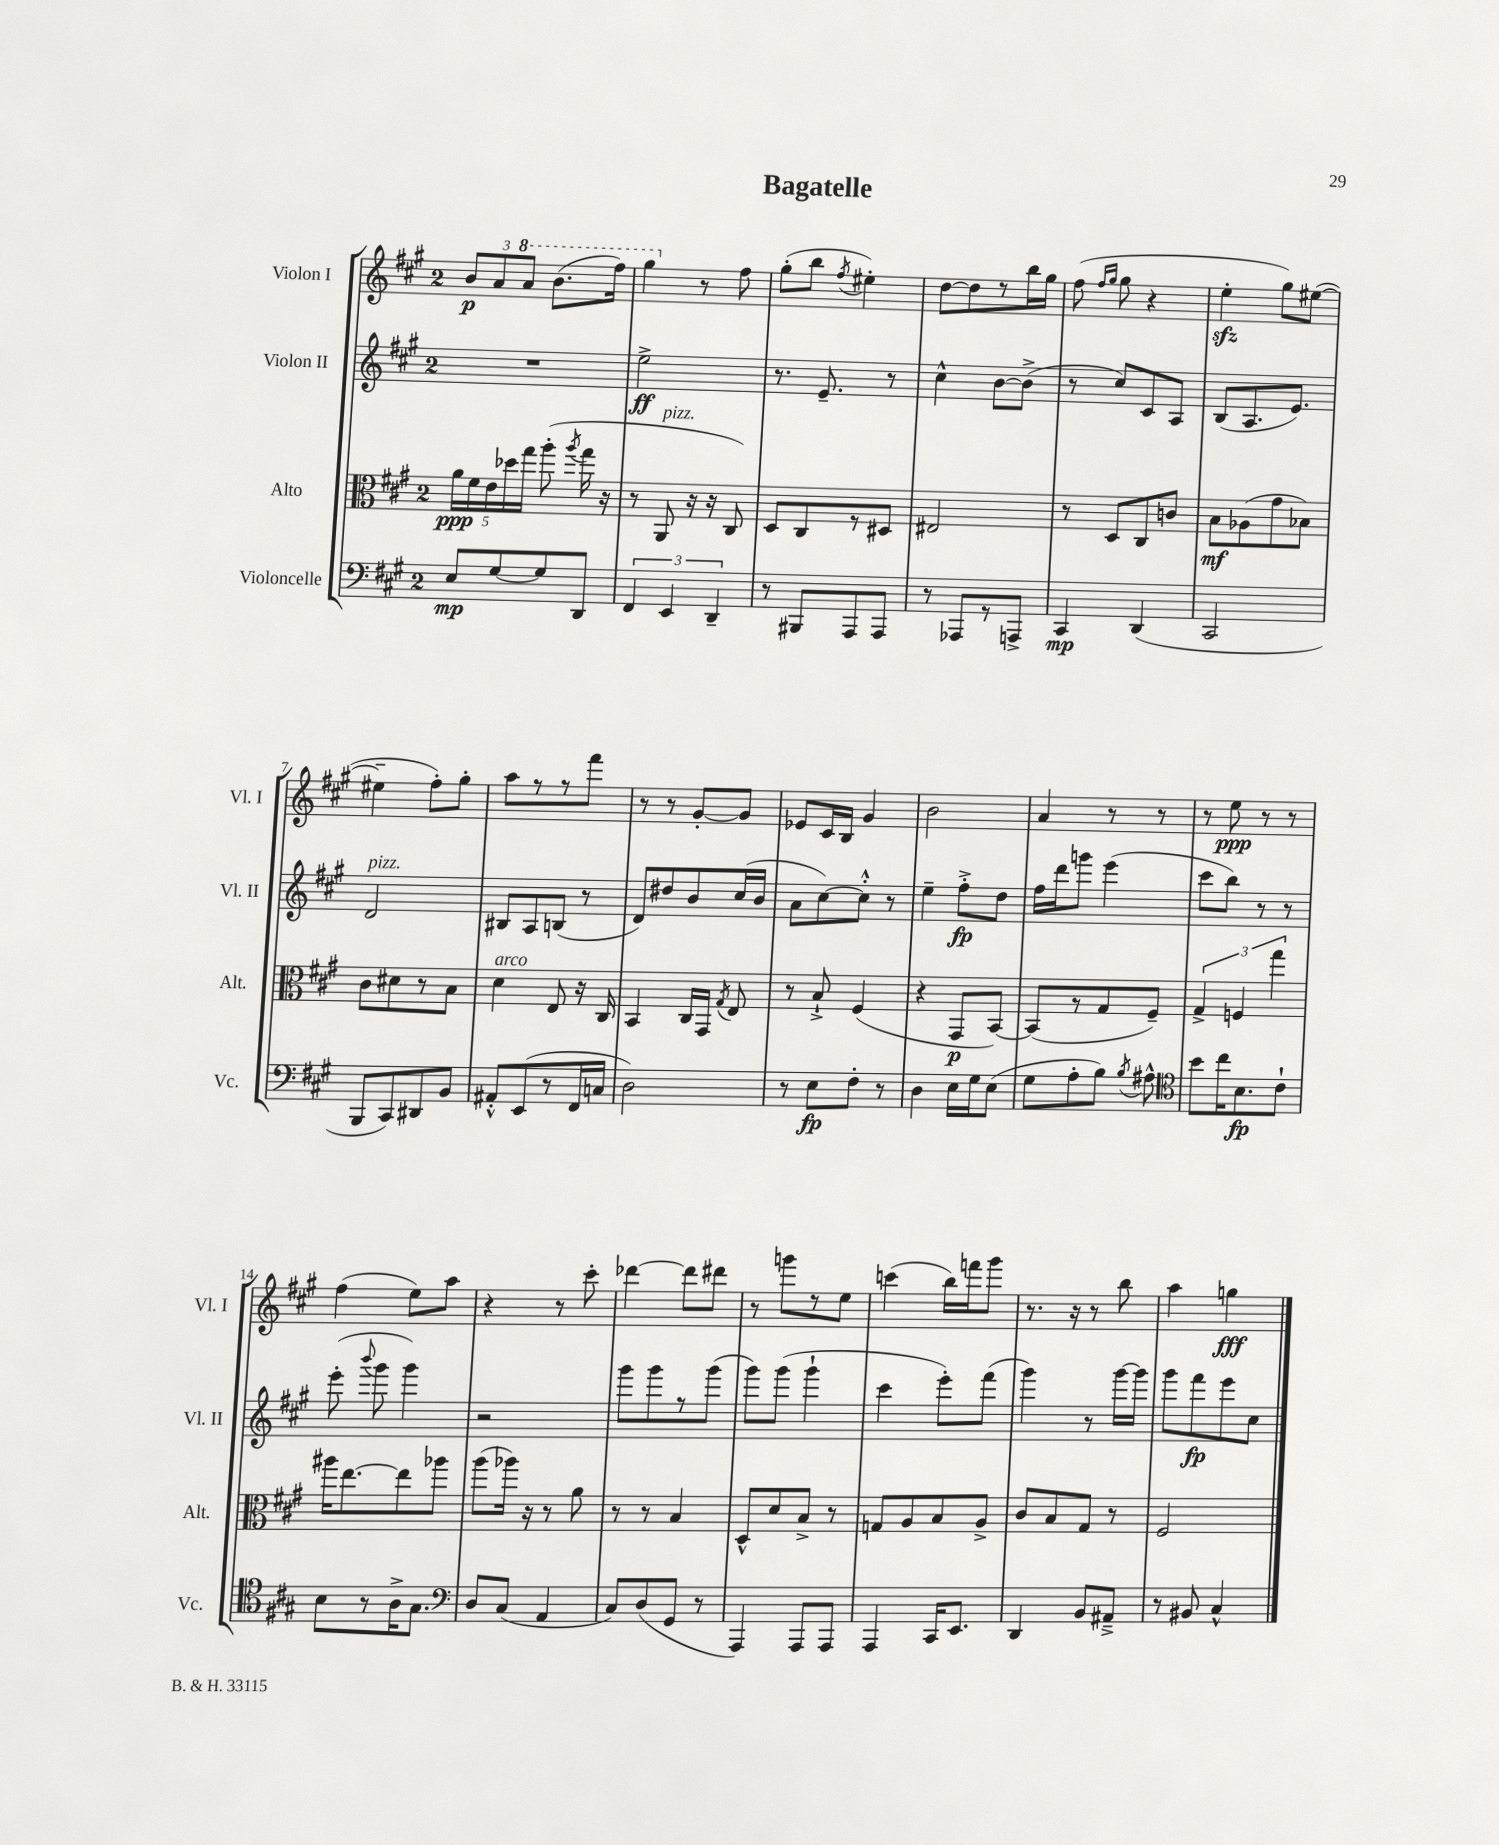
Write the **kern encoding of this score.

**kern	**dynam	**kern	**dynam	**kern	**dynam	**kern	**dynam
*part4	*part4	*part3	*part3	*part2	*part2	*part1	*part1
*staff4	*staff4	*staff3	*staff3	*staff2	*staff2	*staff1	*staff1
*I"Violoncelle	*	*I"Alto	*	*I"Violon II	*	*I"Violon I	*
*I'Vc.	*	*I'Alt.	*	*I'Vl. II	*	*I'Vl. I	*
*clefF4	*	*clefC3	*	*clefG2	*	*clefG2	*
*k[f#c#g#]	*	*k[f#c#g#]	*	*k[f#c#g#]	*	*k[f#c#g#]	*
*M2/4	*	*M2/4	*	*M2/4	*	*M2/4	*
=1	=1	=1	=1	=1	=1	=1	=1
8E/L	mp	20a\LL	ppp	2r	.	12b/L	p
.	.	20f#\	.	.	.	.	.
.	.	.	.	.	.	12a/	.
.	.	20e\	.	.	.	.	.
[8G#/	.	.	.	.	.	.	.
.	.	20dd-X\	.	.	.	.	.
*	*	*	*	*	*	*8va	*
.	.	.	.	.	.	12aa/J	.
.	.	20gg#\JJ	.	.	.	.	.
8G#/]	.	(8aa'\	.	.	.	(8.bb\L	.
.	.	8qaa/	.	.	.	.	.
8DD/J	.	16gg#\	.	.	.	.	.
.	.	16r	.	.	.	16fff#\Jk)	.
=2	=2	=2	=2	=2	=2	=2	=2
6FF#/	.	8r	.	2ee^\	ff	4ggg#\	.
!	!	!LO:TX:a:i:t=pizz.	!	!	!	!	!
.	.	8AA/	.	.	.	.	.
6EE/	.	.	.	.	.	.	.
*	*	*	*	*	*	*X8va	*
.	.	16r	.	.	.	8r	.
.	.	16r	.	.	.	.	.
6DD~/	.	.	.	.	.	.	.
.	.	8C#/)	.	.	.	8ff#\	.
=3	=3	=3	=3	=3	=3	=3	=3
8r	.	8D/L	.	8.r	.	(8gg#'\L	.
8BBB#X/L	.	8C#/	.	.	.	8bb\J	.
.	.	.	.	8.e~/	.	.	.
.	.	.	.	.	.	8qff#/	.
8AAA/	.	8r	.	.	.	4ee#X'\)	.
8AAA/J	.	8D#X/J	.	8r	.	.	.
=4	=4	=4	=4	=4	=4	=4	=4
8r	.	2E#X/	.	4cc#^^\	.	[8dd\L	.
8AAA-X/L	.	.	.	.	.	8dd\]	.
8r	.	.	.	[8b\L	.	8r	.
8AAAn^/J	.	.	.	(8b^\J]	.	16bb\L	.
.	.	.	.	.	.	16gg#\JJ	.
=5	=5	=5	=5	=5	=5	=5	=5
4CC#/	mp	8r	.	8r	.	(8ff#\	.
.	.	.	.	.	.	16qqff#/LL	.
.	.	.	.	.	.	16qqgg#/JJ	.
.	.	8D/L	.	8cc#/L)	.	8gg#\	.
(4DD/	.	8C#/	.	8c#/	.	4r	.
.	.	8cn/J	.	8A/J	.	.	.
=6	=6	=6	=6	=6	=6	=6	=6
2CC#/	.	8B\L	mf	(8B/L	.	4eezz'\	.
.	.	(8A-X\	.	8.A/	.	.	.
.	.	8g#\	.	.	.	8gg#\L)	.
.	.	.	.	8.e/J)	.	.	.
.	.	8B-X\J)	.	.	.	([8ee#X\J	.
!!LO:LB:g=z
=7	=7	=7	=7	=7	=7	=7	=7
!	!	!	!	!LO:TX:a:i:t=pizz.	!	!	!
8BBB/L	.	8c#\L	.	2d/	.	4ee#X~\]	.
8CC#/)	.	8d#X\	.	.	.	.	.
8DD#X/	.	8r	.	.	.	8ff#'\L)	.
8BB/J	.	8B\J	.	.	.	8gg#'\J	.
=8	=8	=8	=8	=8	=8	=8	=8
!	!	!LO:TX:a:i:t=arco	!	!	!	!	!
8AA#X'^^/L	.	4d\	.	8B#X/L	.	8aa\L	.
(8EE/	.	.	.	8A/	.	8r	.
8r	.	8E/	.	(8Bn/J	.	8r	.
16FF#/L	.	16r	.	8r	.	8fff#\J	.
16Cn/JJ	.	16C#/	.	.	.	.	.
=9	=9	=9	=9	=9	=9	=9	=9
2D\)	.	4BB/	.	8d/L)	.	8r	.
.	.	.	.	8dd#X/	.	8r	.
.	.	16C#/LL	.	8b/	.	[8g#'/L	.
.	.	16GG#/JJ	.	.	.	.	.
.	.	8qG#/	.	.	.	.	.
.	.	8E/	.	(16cc#/L	.	8g#/J]	.
.	.	.	.	16b/JJ	.	.	.
=10	=10	=10	=10	=10	=10	=10	=10
8r	.	8r	.	8a\L	.	8e-X/L	.
8E\L	fp	8B`^/	.	[8cc#\)	.	16c#/L	.
.	.	.	.	.	.	16B/JJ	.
8F#'\J	.	(4F#/	.	8cc#'^^\J]	.	4g#/	.
8r	.	.	.	8r	.	.	.
=11	=11	=11	=11	=11	=11	=11	=11
4D\	.	4r	.	4ee~\	.	2b\	.
16E\LL	.	8GG#/L	p	8ff#'^\L	fp	.	.
16G#\J	.	.	.	.	.	.	.
(8E\J	.	[8BB/J)	.	8dd\J	.	.	.
=12	=12	=12	=12	=12	=12	=12	=12
8G#\L	.	(8BB/L]	.	16ff#\LL	.	4a/	.
.	.	.	.	16ddd\J	.	.	.
8A'\	.	8r	.	8gggn\J	.	.	.
8B\J)	.	8G#/	.	(4eee\	.	8r	.
8qB/	.	.	.	.	.	.	.
8A#X^^\	.	8F#~/J)	.	.	.	8r	.
=13	=13	=13	=13	=13	=13	=13	=13
*clefC4	*	*	*	*	*	*	*
8b\L	.	6G#^/	.	8ccc#\L	.	8r	.
16cc#\K	.	.	.	8bb\J)	.	8ee\	ppp
.	.	6Fn/	.	.	.	.	.
8.B\	fp	.	.	.	.	.	.
.	.	.	.	8r	.	8r	.
.	.	6gg#\	.	.	.	.	.
8c#`\J	.	.	.	8r	.	8r	.
!!LO:LB:g=z
=14	=14	=14	=14	=14	=14	=14	=14
8B\L	.	16aa#X\KL	.	(8eee'\	.	(4ff#\	.
.	.	[8.ee\	.	.	.	.	.
.	.	.	.	8qqbbb/	.	.	.
8r	.	.	.	8ggg#\	.	.	.
16A^\K	.	8ee\]	.	4ggg#\)	.	8ee\L)	.
8.G#\J	.	.	.	.	.	.	.
.	.	8aa-X\J	.	.	.	8aa\J	.
=15	=15	=15	=15	=15	=15	=15	=15
*clefF4	*	*	*	*	*	*	*
8D/L	.	(8aa\L	.	2r	.	4r	.
(8C#/J	.	16aa-X\Jk)	.	.	.	.	.
.	.	16r	.	.	.	.	.
4AA/	.	8r	.	.	.	8r	.
.	.	8a\	.	.	.	8ccc#'\	.
=16	=16	=16	=16	=16	=16	=16	=16
8C#/L)	.	8r	.	8ggg#\L	.	[4ddd-X\	.
(8D/	.	8r	.	8ggg#\	.	.	.
8GG#/J	.	4B/	.	8r	.	8ddd-\L]	.
8r	.	.	.	(8ggg#\J	.	8ddd#X\J	.
=17	=17	=17	=17	=17	=17	=17	=17
4AAA/)	.	8D^^/L	.	8ggg#\L)	.	8r	.
.	.	8d/	.	(8ggg#\J	.	8gggn\L	.
8AAA/L	.	8B^/J	.	4ggg#`\	.	8r	.
8AAA/J	.	8r	.	.	.	8ee\J	.
=18	=18	=18	=18	=18	=18	=18	=18
4AAA/	.	8Gn/L	.	4ccc#\	.	(4cccn\	.
.	.	8A/	.	.	.	.	.
16CC#/KL	.	8B/	.	8eee'\L)	.	16bb\LL)	.
8.EE/J	.	.	.	.	.	16fffn\J	.
.	.	8A^/J	.	(8fff#\J	.	8ggg#\J	.
=19	=19	=19	=19	=19	=19	=19	=19
4DD/	.	8c#/L	.	4ggg#\)	.	8.r	.
.	.	8B/	.	.	.	.	.
.	.	.	.	.	.	16r	.
8BB/L	.	8G#/J	.	8r	.	8r	.
8AA#X~^/J	.	8r	.	[16ggg#\LL	.	8bb\	.
.	.	.	.	16ggg#\JJ]	.	.	.
=20	=20	=20	=20	=20	=20	=20	=20
8r	.	2F#/	.	8ggg#\L	.	4aa\	.
8BB#X/	.	.	.	8fff#\	fp	.	.
4C#^^/	.	.	.	8eee\	.	4ggn\	fff
.	.	.	.	8cc#\J	.	.	.
==	==	==	==	==	==	==	==
*-	*-	*-	*-	*-	*-	*-	*-
